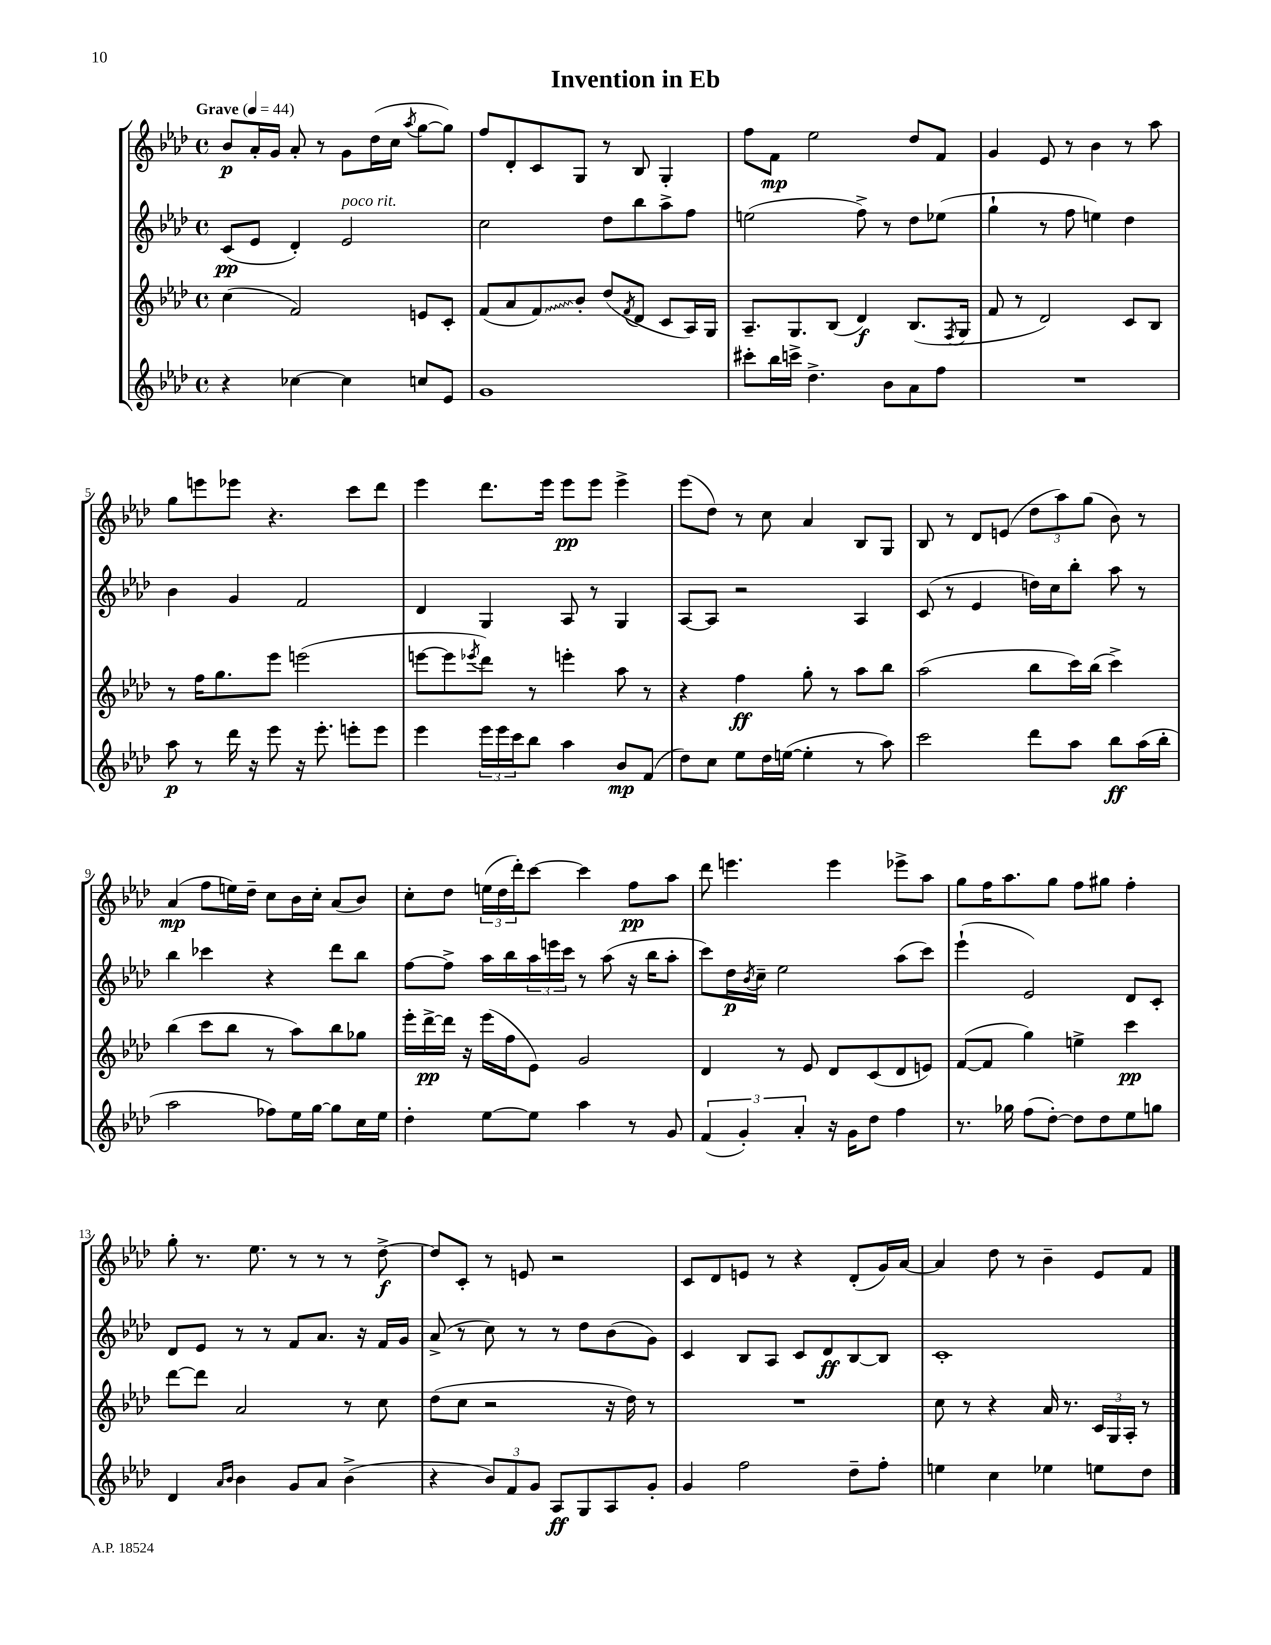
\header { title = "Invention in Eb" }
<<
\new StaffGroup <<
\new Staff = "s0" {
    \clef treble \key aes \major \defaultTimeSignature \time 4/4 \tempo "Grave" 4 = 44
    bes'8\p aes'16-. g'16 aes'8-. r8 g'8 des''16( c''16 \acciaccatura { aes''8 } g''8~ g''8) |
    f''8 des'8-. c'8 g8 r8 bes8 g4-. |
    f''8 f'8\mp ees''2 des''8 f'8 |
    g'4 ees'8 r8 bes'4 r8 aes''8 |
    g''8 e'''8 ees'''8 r4. c'''8 des'''8 |
    ees'''4 des'''8. ees'''16 ees'''8\pp ees'''8 ees'''4-> |
    ees'''8( des''8) r8 c''8 aes'4 bes8 g8 |
    bes8 r8 des'8 e'8( \tuplet 3/2 { des''8 aes''8) g''8( } bes'8) r8 |
    aes'4\mp( f''8 e''16) des''16-- c''8 bes'16 c''16-. aes'8( bes'8) |
    c''8-. des''8 \tuplet 3/2 { e''16( des''16 des'''16-.) } c'''8~ c'''4 f''8\pp aes''8 |
    des'''8 e'''4. e'''4 ees'''8-> aes''8 |
    g''8 f''16 aes''8. g''8 f''8 gis''8 f''4-. |
    g''8-. r8. ees''8. r8 r8 r8 des''8~->\f |
    des''8 c'8-. r8 e'8 r2 |
    c'8 des'8 e'8 r8 r4 des'8-.( g'16) aes'16~ |
    aes'4 des''8 r8 bes'4-- ees'8 f'8 \bar "|." |
}
\new Staff = "s1" {
    \clef treble \key aes \major \defaultTimeSignature \time 4/4
    c'8\pp( ees'8 des'4-.) ees'2^\markup { \italic "poco rit." } |
    c''2 des''8 bes''8 aes''8-> f''8 |
    e''2( f''8->) r8 des''8 ees''8( |
    g''4-! r8 f''8 e''4) des''4 |
    bes'4 g'4 f'2 |
    des'4 g4 aes8 r8 g4 |
    aes8~ aes8 r2 aes4 |
    c'8( r8 ees'4 d''16) c''16 bes''8-. aes''8 r8 |
    bes''4 ces'''4 r4 des'''8 bes''8 |
    f''8~ f''8-> aes''16 bes''16 \tuplet 3/2 { aes''16 e'''16 c'''16 } r8 aes''8( r16 bes''16 aes''8-. |
    c'''8) des''16\p \acciaccatura { bes'8 } c''16-- ees''2 aes''8( c'''8) |
    ees'''4-!( ees'2) des'8 c'8-. |
    des'8 ees'8 r8 r8 f'8 aes'8. r16 f'16 g'16 |
    aes'8->( r8 c''8) r8 r8 des''8 bes'8( g'8) |
    c'4 bes8 aes8 c'8 des'8\ff bes8~ bes8 |
    c'1-. \bar "|." |
}
\new Staff = "s2" {
    \clef treble \key aes \major \defaultTimeSignature \time 4/4
    c''4( f'2) e'8 c'8-. |
    f'8( aes'8 \once \override Glissando.style = #'zigzag f'8\glissando) bes'8-. des''8( \acciaccatura { f'8 } des'8 c'8 aes16) g16 |
    aes8.-- g8. bes8( des'4\f) bes8.( \acciaccatura { f8 } g16 |
    f'8 r8 des'2) c'8 bes8 |
    r8 f''16 g''8. ees'''8 e'''2( |
    e'''8~ e'''8 \acciaccatura { ees'''8 } des'''8) r8 e'''4-. aes''8 r8 |
    r4 f''4\ff g''8-. r8 aes''8 bes''8 |
    aes''2( bes''8 c'''16) bes''16( c'''4->) |
    bes''4( c'''8 bes''8 r8 aes''8) bes''8 ges''8 |
    ees'''16-. des'''16~->\pp des'''16 r16 ees'''16( f''16 ees'8) g'2 |
    des'4 r8 ees'8 des'8 c'8( des'8 e'8) |
    f'8~( f'8 g''4) e''4-> c'''4\pp |
    des'''8~ des'''8 aes'2 r8 c''8 |
    des''8( c''8 r2 r16 des''16) r8 |
    R1 |
    c''8 r8 r4 aes'16 r8. \tuplet 3/2 { c'16 g16 aes16-. } r8 \bar "|." |
}
\new Staff = "s3" {
    \clef treble \key aes \major \defaultTimeSignature \time 4/4
    r4 ces''4~ ces''4 c''8 ees'8 |
    g'1 |
    cis'''8-. bes''16 c'''16-> des''4.-> bes'8 aes'8 f''8 |
    R1 |
    aes''8\p r8 des'''16 r16 ees'''8 r16 ees'''8.-. e'''8-. e'''8 |
    ees'''4 \tuplet 3/2 { ees'''16 ees'''16 c'''16 } bes''8 aes''4 bes'8\mp f'8( |
    des''8) c''8 ees''8 des''16 e''16~( e''4-. r8 aes''8) |
    c'''2 des'''8 aes''8 bes''8\ff aes''16( bes''16-. |
    aes''2 fes''8) ees''16 g''16~ g''8 c''16 ees''16 |
    des''4-. ees''8~ ees''8 aes''4 r8 g'8 |
    \tuplet 3/2 { f'4( g'4-.) aes'4-. } r16 g'16 des''8 f''4 |
    r8. ges''16 f''8( des''8~-.) des''8 des''8 ees''8 g''8 |
    des'4 \grace { aes'16 bes'16 } bes'4 g'8 aes'8 bes'4->( |
    r4 \tuplet 3/2 { bes'8) f'8 g'8 } aes8\ff g8 aes8 g'8-. |
    g'4 f''2 des''8-- f''8-. |
    e''4 c''4 ees''4 e''8 des''8 \bar "|." |
}
>>
>>
